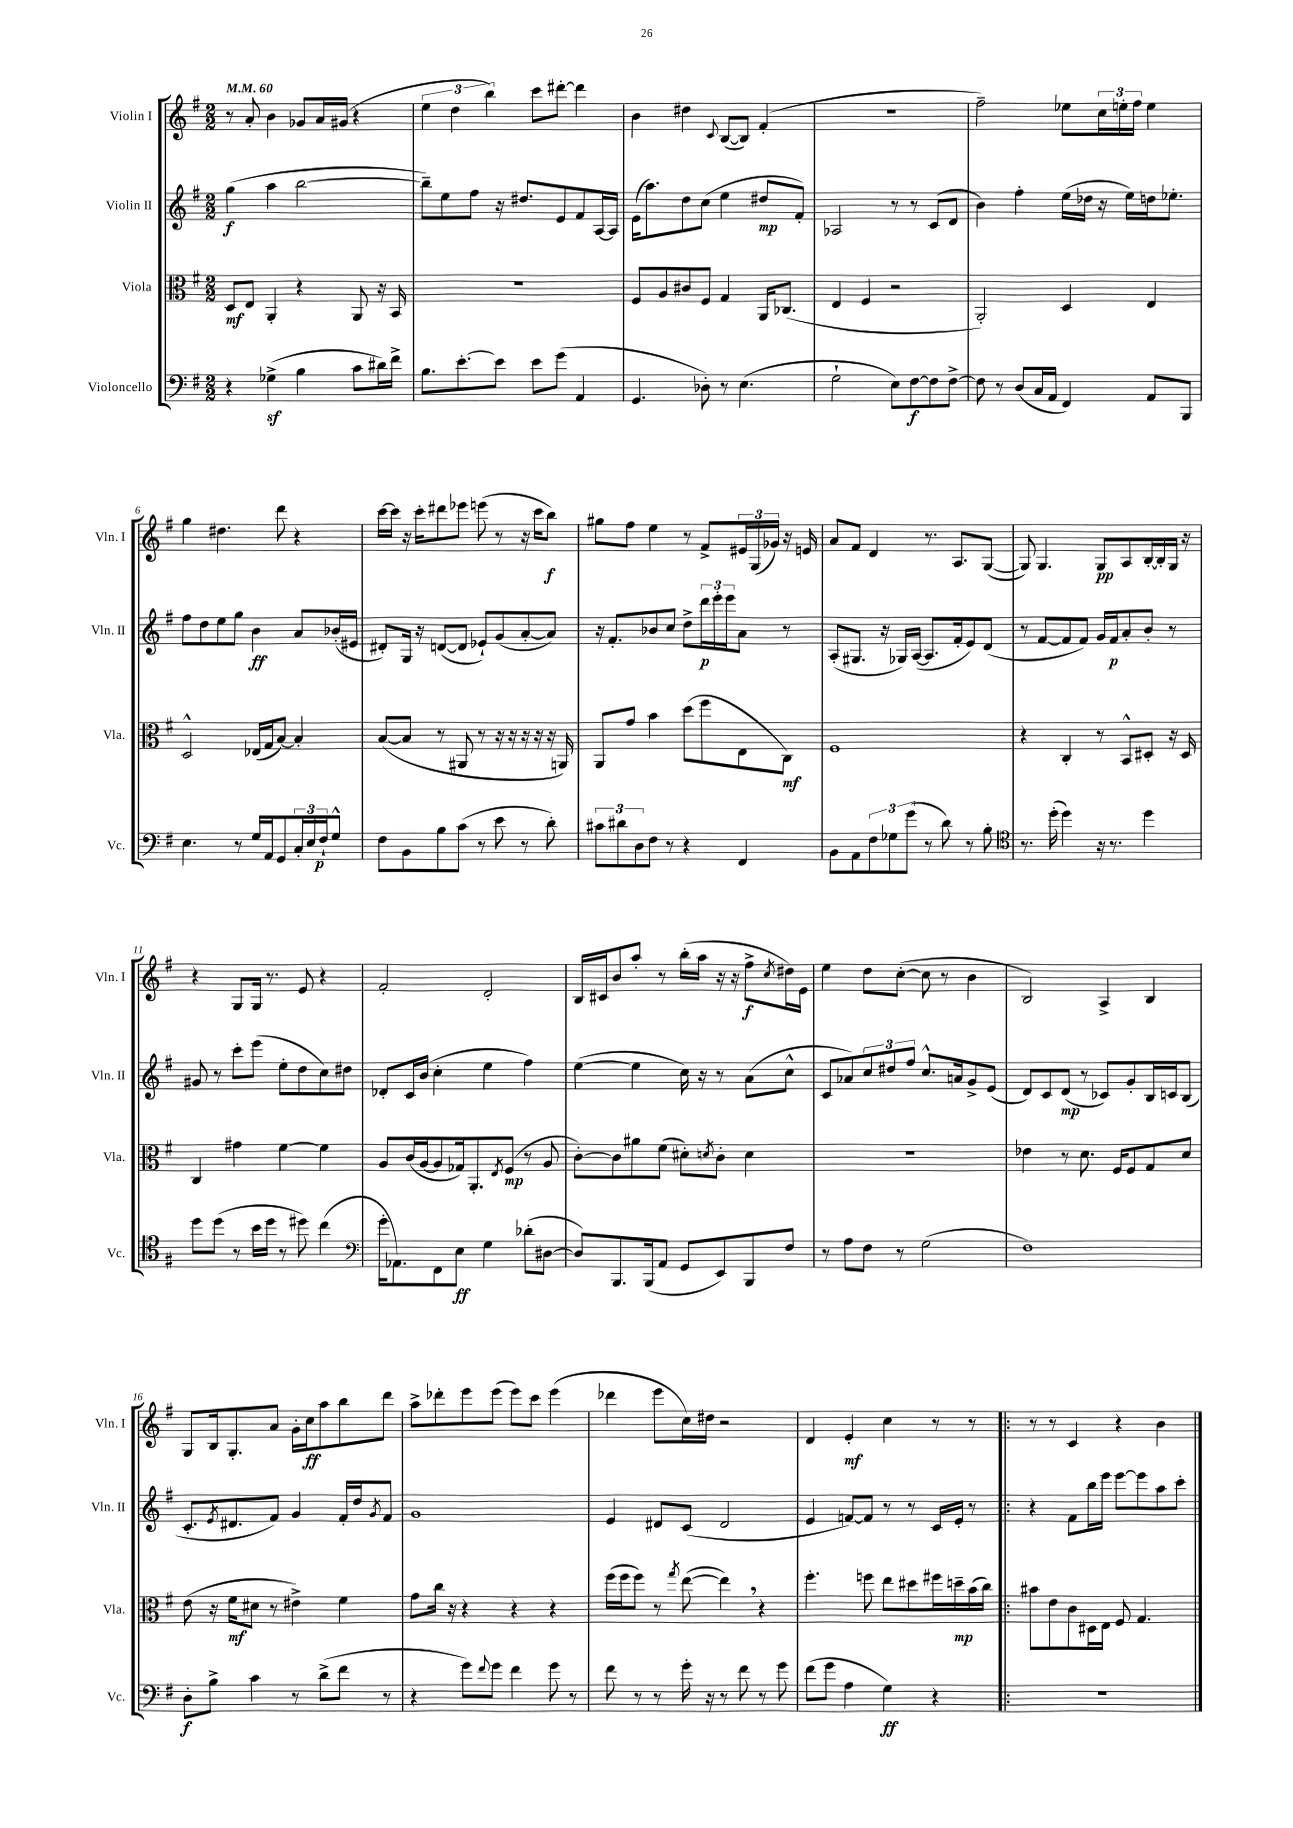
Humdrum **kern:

**kern	**dynam	**kern	**dynam	**kern	**dynam	**kern	**dynam
*part4	*part4	*part3	*part3	*part2	*part2	*part1	*part1
*staff4	*staff4	*staff3	*staff3	*staff2	*staff2	*staff1	*staff1
*I"Violoncello	*	*I"Viola	*	*I"Violin II	*	*I"Violin I	*
*I'Vc.	*	*I'Vla.	*	*I'Vln. II	*	*I'Vln. I	*
*clefF4	*	*clefC3	*	*clefG2	*	*clefG2	*
*k[f#]	*	*k[f#]	*	*k[f#]	*	*k[f#]	*
*M2/2	*	*M2/2	*	*M2/2	*	*M2/2	*
*MM60	*	*MM60	*	*MM60	*	*MM60	*
=1	=1	=1	=1	=1	=1	=1	=1
4r	.	8D/L	mf	(4gg\	f	8r	.
.	.	8E/J	.	.	.	8a'/	.
(4G-Xz^\	.	4AA'/	.	4aa\	.	4b\	.
4B\	.	4r	.	[2bb\	.	8g-X/L	.
.	.	.	.	.	.	16a/L	.
.	.	.	.	.	.	(16g#X/JJ	.
8c\L	.	8AA/	.	.	.	4r	.
16d#X\L)	.	16r	.	.	.	.	.
16f#^\JJ	.	16BB/	.	.	.	.	.
=2	=2	=2	=2	=2	=2	=2	=2
8.B\L	.	1r	.	8bb~\L])	.	6ee\	.
.	.	.	.	8ee\	.	.	.
.	.	.	.	.	.	6dd\	.
[8.e'\	.	.	.	.	.	.	.
.	.	.	.	8ff#\J	.	.	.
.	.	.	.	.	.	6bb\)	.
8e\J]	.	.	.	16r	.	.	.
.	.	.	.	8.dd#X/L	.	.	.
8e\L	.	.	.	.	.	8ccc\L	.
(8g\J	.	.	.	8e/	.	[8ddd#X'\J	.
4AA/	.	.	.	8f#/	.	4ddd#\]	.
.	.	.	.	[16A/L	.	.	.
.	.	.	.	16A/JJ]	.	.	.
=3	=3	=3	=3	=3	=3	=3	=3
4.GG/	.	8F#/L	.	(16e\KL	.	4b\	.
.	.	.	.	8.aa\)	.	.	.
.	.	8A/	.	.	.	.	.
.	.	8c#X/	.	8dd\	.	4dd#X\	.
8D-X'\)	.	8F#/J	.	(8cc\J	.	.	.
.	.	.	.	.	.	8qqc/	.
8r	.	4G/	.	4ee\	.	([8B/L	.
(4.E\	.	.	.	.	.	8B/J])	.
.	.	16AA/KL	.	8dd#X/L	mp	(4f#'/	.
.	.	(8.C-X/J	.	.	.	.	.
.	.	.	.	8f#'/J)	.	.	.
=4	=4	=4	=4	=4	=4	=4	=4
2G`\	.	4E/	.	2A-X/	.	1r	.
.	.	4F#/	.	.	.	.	.
8E\L)	.	2r	.	8r	.	.	.
[8F#\	f	.	.	8r	.	.	.
8F#\]	.	.	.	(8c/L	.	.	.
[8F#^\J	.	.	.	8d/J	.	.	.
=5	=5	=5	=5	=5	=5	=5	=5
8F#\]	.	2AA'/)	.	4b\)	.	2ff#~\)	.
8r	.	.	.	.	.	.	.
(8D/L	.	.	.	4ff#'\	.	.	.
16C/L	.	.	.	.	.	.	.
16AA/JJ	.	.	.	.	.	.	.
4FF#/)	.	4D/	.	(16ee\LL	.	8ee-X\L	.
.	.	.	.	16dd-X\JJ	.	.	.
.	.	.	.	16r	.	24cc\L	.
.	.	.	.	.	.	24een'\	.
.	.	.	.	16ee\LL)	.	.	.
.	.	.	.	.	.	24ff#\JJ	.
8AA/L	.	4E/	.	16ddn\J	.	4ee\	.
.	.	.	.	8.ee-X'\J	.	.	.
8BBB/J	.	.	.	.	.	.	.
!!LO:LB:g=z
=6	=6	=6	=6	=6	=6	=6	=6
4.E\	.	2D^^/	.	8ff#\L	.	4gg\	.
.	.	.	.	8dd\	.	.	.
.	.	.	.	8ee\	.	4.dd#X\	.
8r	.	.	.	8gg\J	.	.	.
16G/LL	.	(16E-X/LL	.	4b\	ff	.	.
16AA/J	.	16G/J	.	.	.	.	.
8GG/	.	[8B/J)	.	.	.	8ddd\	.
24C'/L	.	4B'/]	.	8a/L	.	4r	.
24E/	.	.	.	.	.	.	.
24F#`/J	p	.	.	.	.	.	.
8G^^/J	.	.	.	(16b-X'/L	.	.	.
.	.	.	.	16e#X/JJ	.	.	.
=7	=7	=7	=7	=7	=7	=7	=7
8F#\L	.	([8B/L	.	8d#X'/L)	.	[16ccc\LL	.
.	.	.	.	.	.	16ccc\JJ]	.
8BB\	.	8B/J]	.	16G/Jk	.	16r	.
.	.	.	.	16r	.	16ccc'\KL	.
8B\	.	8r	.	([8dn/L	.	8ddd#X\	.
(8c\J	.	8AA#X/	.	8d/J]	.	8eee-X\J	.
8r	.	8r	.	8e-X`/L)	.	(8eeen\	.
8e\	.	16r	.	(8g/	.	8r	.
.	.	16r	.	.	.	.	.
8r	.	16r	.	[8a'/	.	16r	.
.	.	16r	.	.	.	16ccc\KL	.
8d'\)	.	16r	.	8a/J])	.	8bb\J)	f
.	.	16AAn/)	.	.	.	.	.
=8	=8	=8	=8	=8	=8	=8	=8
12c#X\L	.	8AA/L	.	16r	.	8gg#X\L	.
.	.	.	.	8.f#'/L	.	.	.
12d#X\	.	.	.	.	.	.	.
.	.	8g/J	.	.	.	8ff#\J	.
12D\	.	.	.	.	.	.	.
8F#\J	.	4b\	.	8b-X/	.	4ee\	.
8r	.	.	.	8cc/J	.	.	.
4r	.	(8dd\L	.	8dd^\L	.	8r	.
.	.	8ff#\	.	24ddd\L	p	8f#^/L	.
.	.	.	.	24eee'\	.	.	.
.	.	.	.	24eee\J	.	.	.
4FF#/	.	8E\	.	8a\J	.	24e#X/L	.
.	.	.	.	.	.	(24G/	.
.	.	.	.	.	.	24g-X/JJ)	.
.	.	8C\J)	mf	8r	.	16r	.
.	.	.	.	.	.	16en/	.
=9	=9	=9	=9	=9	=9	=9	=9
8BB\L	.	1F#	.	(8A'/L	.	8a/L	.
8AA\	.	.	.	8.G#X/J	.	8f#/J	.
12F#\	.	.	.	.	.	4d/	.
.	.	.	.	16r	.	.	.
12G-X\	.	.	.	.	.	.	.
.	.	.	.	16G-X/LL)	.	.	.
(12g\J	.	.	.	.	.	.	.
.	.	.	.	([16A/JJ	.	.	.
8r	.	.	.	8.A/L]	.	8.r	.
8d\)	.	.	.	.	.	.	.
.	.	.	.	16f#'/k	.	8.A/L	.
8r	.	.	.	8e/)	.	.	.
8B'\	.	.	.	(8d/J	.	([8G/J	.
=10	=10	=10	=10	=10	=10	=10	=10
*clefC4	*	*	*	*	*	*	*
8.r	.	4r	.	8r	.	8G/])	.
.	.	.	.	[8f#/L	.	4.G/	.
(16dd'\	.	.	.	.	.	.	.
4dd\)	.	4C'/	.	8f#/]	.	.	.
.	.	.	.	8f#/J)	.	.	.
16r	.	8r	.	16g/LL	.	8G/L	pp
8.r	.	.	.	16f#/J	p	.	.
.	.	8BB^^/L	.	8a'/	.	8A/	.
4dd\	.	8D#X'/J	.	8b'/J	.	[16B'/L	.
.	.	.	.	.	.	16B'/]	.
.	.	16r	.	8r	.	16G/JJ	.
.	.	16D#/	.	.	.	16r	.
!!LO:LB:g=z
=11	=11	=11	=11	=11	=11	=11	=11
8dd\L	.	4C/	.	8g#X/	.	4r	.
(8dd\J	.	.	.	8r	.	.	.
8r	.	4g#X\	.	8ccc'\L	.	8G/L	.
16b\LL	.	.	.	(8eee\J	.	16G/Jk	.
16dd\JJ	.	.	.	.	.	8.r	.
8r	.	[4f#\	.	8ee'\L	.	.	.
8dd#X\)	.	.	.	8dd\	.	8e/	.
(4cc\	.	4f#\]	.	8cc\)	.	4r	.
.	.	.	.	8dd#X\J	.	.	.
=12	=12	=12	=12	=12	=12	=12	=12
*clefF4	*	*	*	*	*	*	*
16g'\KL	.	8A/L	.	8d-X'/L	.	2f#'/	.
8.AA-X\)	.	.	.	.	.	.	.
.	.	(16c/L	.	16c/L	.	.	.
.	.	[16A/J	.	(16b/JJ	.	.	.
8FF#\	.	8A/]	.	4cc'\	.	.	.
8E\J	ff	16G-X/k)	.	.	.	.	.
.	.	8.AA'/	.	.	.	.	.
4G\	.	.	.	4ee\	.	2d'/	.
.	.	8qE/	.	.	.	.	.
.	.	(8F#/J	mp	.	.	.	.
(8d-X'\L	.	8r	.	4ff#\)	.	.	.
[8D#X\J	.	8A/	.	.	.	.	.
=13	=13	=13	=13	=13	=13	=13	=13
8D#/L])	.	[8c'\L)	.	([4ee\	.	16B/LL	.
.	.	.	.	.	.	16c#X/J	.
8.BBB/	.	8c\]	.	.	.	8b/	.
.	.	8a#X\	.	4ee\]	.	8aa'/J	.
(16BBB/k	.	.	.	.	.	.	.
8AA/J	.	(8f#\J	.	.	.	8r	.
8GG/L	.	8d#X'\L)	.	16cc\)	.	(16bb'\LL	.
.	.	.	.	16r	.	16aa\JJ	.
.	.	8qdn/	.	.	.	.	.
8EE/)	.	8c'\J	.	8r	.	16r	.
.	.	.	.	.	.	16r	.
8BBB/	.	4d\	.	(8a\L	.	8ff#^\L	f
.	.	.	.	.	.	8qcc/	.
8F#/J	.	.	.	8cc^^\J	.	16dd#X\L)	.
.	.	.	.	.	.	16e\JJ	.
=14	=14	=14	=14	=14	=14	=14	=14
8r	.	1r	.	8c/L	.	4ee\	.
8A\L	.	.	.	8a-X/)	.	.	.
8F#\J	.	.	.	12cc/	.	8dd\L	.
.	.	.	.	12dd#X/	.	.	.
8r	.	.	.	.	.	([8cc'\J	.
.	.	.	.	12ff#/J	.	.	.
(2G\	.	.	.	8.cc^^/L	.	8cc\]	.
.	.	.	.	.	.	8r	.
.	.	.	.	16an/k	.	.	.
.	.	.	.	8g^/	.	4b\	.
.	.	.	.	(8e/J	.	.	.
=15	=15	=15	=15	=15	=15	=15	=15
1F#)	.	4e-X\	.	8d/L)	.	2B/)	.
.	.	.	.	8c/	.	.	.
.	.	8r	.	(8d/J	mp	.	.
.	.	8.d\	.	8r	.	.	.
.	.	.	.	8c-X/L)	.	4A^/	.
.	.	16F#/KL	.	.	.	.	.
.	.	8F#/	.	8g'/	.	.	.
.	.	8G/	.	16B/L	.	4B/	.
.	.	.	.	16cn/J	.	.	.
.	.	8d/J	.	(8B/J	.	.	.
!!LO:LB:g=z
=16	=16	=16	=16	=16	=16	=16	=16
8D'\L	f	(8e\	.	8.c'/L	.	8G/L	.
8B^\J	.	16r	.	.	.	16B/k	.
.	.	.	.	8qe/	.	.	.
.	.	16f#\KL	mf	8.d#X/	.	8.G'/	.
4c\	.	8d#X\J	.	.	.	.	.
.	.	8r	.	8f#/J)	.	8a/J	.
8r	.	4e#X^\)	.	4g/	.	16g'\LL	.
.	.	.	.	.	.	16cc\J	ff
(8d^\L	.	.	.	.	.	8aa\	.
8f#\J	.	4f#\	.	16f#'/LL	.	8bb\	.
.	.	.	.	16dd/J	.	.	.
.	.	.	.	8qg/	.	.	.
8r	.	.	.	8f#/J	.	8ddd\J	.
=17	=17	=17	=17	=17	=17	=17	=17
4r	.	8g\L	.	1g	.	8aa^\L	.
.	.	16cc\Jk	.	.	.	8ddd-X'\	.
.	.	16r	.	.	.	.	.
8g\L)	.	4r	.	.	.	8eee\	.
8qqf#/	.	.	.	.	.	.	.
8g\J	.	.	.	.	.	(8eee\J	.
4f#\	.	4r	.	.	.	8eee\L)	.
.	.	.	.	.	.	8ccc\J	.
8g\	.	4r	.	.	.	(4eee\	.
8r	.	.	.	.	.	.	.
=18	=18	=18	=18	=18	=18	=18	=18
8f#\	.	(16ff#\LL	.	4e/	.	4ddd-X\	.
.	.	16ff#\J	.	.	.	.	.
8r	.	8ff#\J)	.	.	.	.	.
8r	.	8r	.	8d#X/L	.	8eee\L	.
.	.	8qgg/	.	.	.	.	.
16g'\	.	([8ee\	.	(8c/J	.	16cc\L)	.
16r	.	.	.	.	.	16dd#X\JJ	.
8r	.	4ee,\])	.	2d#/	.	2r	.
8f#\	.	.	.	.	.	.	.
8r	.	4r	.	.	.	.	.
8g\	.	.	.	.	.	.	.
=19	=19	=19	=19	=19	=19	=19	=19
(8f#\L	.	4.ff#'\	.	4e/	.	4d/	.
8g\J	.	.	.	.	.	.	.
4A\	.	.	.	[8fn/L)	.	4e'/	mf
.	.	8ffn\	.	8f/J]	.	.	.
4G\)	ff	8ee\L	.	8r	.	4cc\	.
.	.	8dd#X\	.	8r	.	.	.
4r	.	16ff#X\L	.	16c/LL	.	8r	.
.	.	16ddn~\	mp	16e'/JJ	.	.	.
.	.	(16b\	.	8r	.	8r	.
.	.	16cc\JJ)	.	.	.	.	.
=20!|:	=20!|:	=20!|:	=20!|:	=20!|:	=20!|:	=20!|:	=20!|:
1r	.	8b#X\L	.	4r	.	8r	.
.	.	8e\	.	.	.	8r	.
.	.	8c\	.	8f#\L	.	4c/	.
.	.	16D#X\L	.	16bb\L	.	.	.
.	.	16E\JJ	.	16eee\JJ	.	.	.
.	.	8F#/	.	[8eee\L	.	4r	.
.	.	4.G/	.	8eee\]	.	.	.
.	.	.	.	8aa\	.	4b\	.
.	.	.	.	8ccc'\J	.	.	.
==	==	==	==	==	==	==	==
*-	*-	*-	*-	*-	*-	*-	*-
